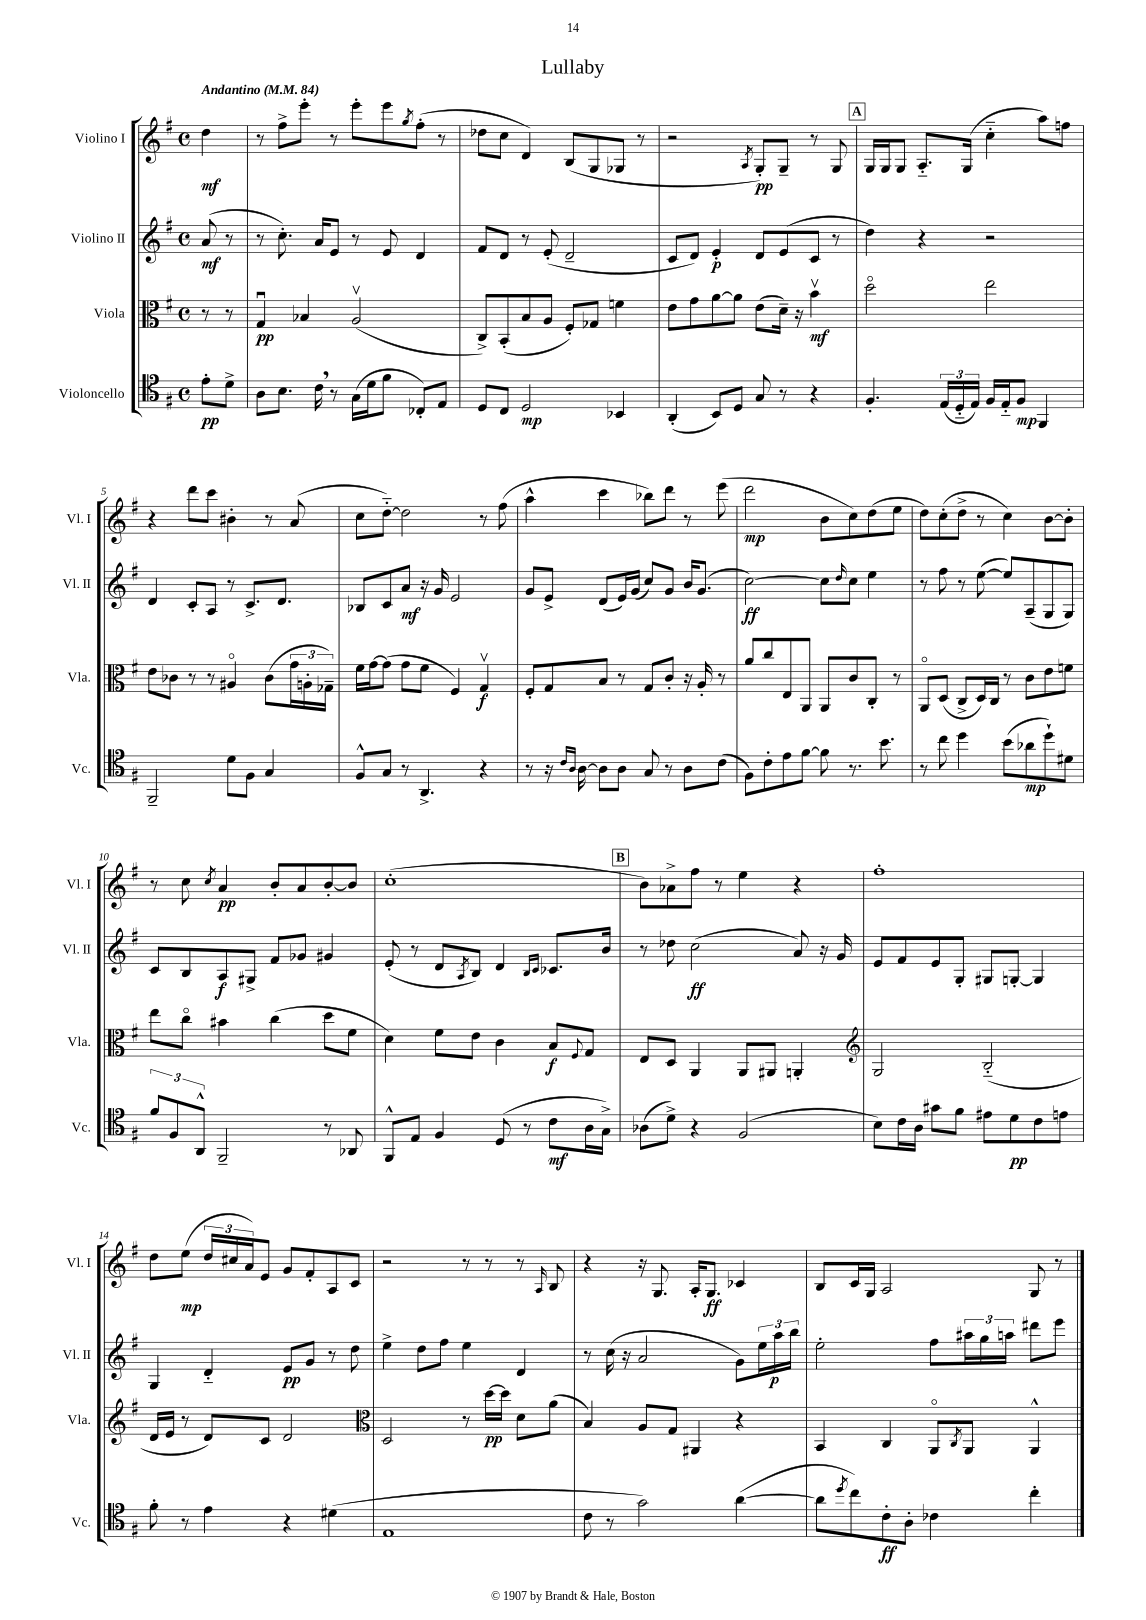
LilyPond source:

\header { title = "Lullaby" }
<<
\new StaffGroup <<
\new Staff = "s0" \with { instrumentName = "Violino I" shortInstrumentName = "Vl. I" } {
    \clef treble \key g \major \defaultTimeSignature \time 4/4 \partial 4 \tempo "Andantino" 4 = 84
    d''4\mf |
    r8 fis''8-> e'''8-. r8 e'''8-. e'''8 \acciaccatura { g''8 } fis''8-.( r8 |
    des''8 c''8 d'4) b8( g8 ges8 r8 |
    r2 \acciaccatura { a8 } g8-.\pp) g8-- r8 g8 |
    \mark \markup { \box "A" } g16 g16 g8 a8.-_ g16( c''4-_ a''8) f''8 |
    r4 d'''8 c'''8 bis'4-. r8 a'8( |
    c''8 d''8~-_) d''2 r8 fis''8( |
    a''4-^ c'''4 bes''8) d'''8 r8 e'''8( |
    d'''2\mp b'8 c''8) d''8( e''8 |
    d''8) c''8-.( d''8-> r8 c''4) b'8~ b'8-. |
    r8 c''8 \acciaccatura { c''8 } a'4\pp b'8-. a'8 b'8~-. b'8 |
    c''1-.( |
    \mark \markup { \box "B" } b'8) aes'8-> fis''8 r8 e''4 r4 |
    fis''1-. |
    d''8 e''8\mp( \tuplet 3/2 { d''16 cis''16 a'16) } e'8 g'8 fis'8-. a8 c'8 |
    r2 r8 r8 r8 \grace { a16 } b8 |
    r4 r16 g8. a16-. g8.\ff ces'4 |
    b8 c'16 g16 a2 g8 r8 \bar "|." |
}
\new Staff = "s1" \with { instrumentName = "Violino II" shortInstrumentName = "Vl. II" } {
    \clef treble \key g \major \defaultTimeSignature \time 4/4 \partial 4
    a'8\mf( r8 |
    r8 c''8.-.) a'16 e'8 r8 e'8 d'4 |
    fis'8 d'8 r8 e'8-.( d'2-- |
    c'8 d'8) e'4-.\p d'8 e'8( c'8 r8 |
    \mark \markup { \box "A" } d''4) r4 r2 |
    d'4 c'8-. a8 r8 c'8.-> d'8. |
    bes8 c'8 a'8\mf r16 g'16 e'2 |
    g'8 e'8-> d'8( e'16) g'16( c''8) g'8 b'16 g'8.( |
    c''2~\ff) c''8 \grace { d''16 } c''8 e''4 |
    r8 fis''8 r8 e''8~( e''8) a8--( g8 g8) |
    c'8 b8 a8\f gis8-> fis'8 ges'8 gis'4 |
    e'8-.( r8 d'8 \acciaccatura { a8 } b8) d'4 \grace { b16 c'16 } ces'8. b'16 |
    \mark \markup { \box "B" } r8 des''8 c''2\ff( a'8) r16 g'16 |
    e'8 fis'8 e'8 g8-. gis8 g8~-. g4 |
    g4 d'4-_ e'8\pp g'8 r8 d''8 |
    e''4-> d''8 fis''8 e''4 d'4 |
    r8 c''16( r16 a'2 g'8) \tuplet 3/2 { e''16 a''16\p b''16 } |
    e''2-. fis''8 \tuplet 3/2 { ais''16 g''16 a''16 } dis'''8 e'''8 \bar "|." |
}
\new Staff = "s2" \with { instrumentName = "Viola" shortInstrumentName = "Vla." } {
    \clef alto \key g \major \defaultTimeSignature \time 4/4 \partial 4
    r8 r8 |
    g4\downbow\pp bes4 a2\upbow( |
    c8->) b,8-.( b8 a8 fis8-.) ges8 f'4 |
    e'8 g'8 a'8~ a'8 e'8( d'16--) r16 b'4\upbow\mf |
    \mark \markup { \box "A" } d''2\flageolet e''2 |
    e'8 ces'8 r8 r8 ais4\flageolet ces'8( \tuplet 3/2 { g'16 a16-. ges16--) } |
    fis'16 g'16~ g'8( g'8 fis'8 fis4) g4\upbow\f |
    fis8-. g8 b8 r8 g8 c'8-. r16 a16-. r8 |
    a'8 c''8 e8 a,8 a,8 c'8 c8-. r8 |
    a,8\flageolet d8( c8-> d16) c16 r8 c'8 e'8 f'8 |
    e''8 c''8\flageolet bis'4 c''4( d''8 fis'8 |
    d'4) fis'8 e'8 c'4 b8\f \appoggiatura { fis8 } g8 |
    \mark \markup { \box "B" } e8 d8 a,4 a,8 ais,8 a,4-. |
    \clef treble g2 b2-_( |
    d'16 e'16 r8 d'8) c'8 d'2 |
    \clef alto d2 r8 d''16~\pp d''16 d'8 a'8( |
    b4) a8 g8 ais,4 r4 |
    b,4 c4 a,8\flageolet \acciaccatura { c8 } a,8 a,4-^ \bar "|." |
}
\new Staff = "s3" \with { instrumentName = "Violoncello" shortInstrumentName = "Vc." } {
    \clef tenor \key g \major \defaultTimeSignature \time 4/4 \partial 4
    e'8-.\pp d'8-> |
    a8 b8. c'16 \breathe r8 g16( d'16 fis'8 ces8-.) e8 |
    d8 c8 d2\mp bes,4 |
    a,4-.( b,8) d8 g8 r8 r4 |
    \mark \markup { \box "A" } fis4.-. \tuplet 3/2 { e16( d16-_ e16) } fis16 e16-_ fis8\mp fis,4 |
    fis,2-- d'8 fis8 g4 |
    fis8-^ g8 r8 a,4.-> r4 |
    r8 r16 \grace { c'16 a16 } a16~ a8 a8 g8 r8 a8 c'8( |
    fis8) c'8-. e'8 fis'8~ fis'8 r8. b'8. |
    r8 c''8 d''4 b'8( aes'8\mp d''8-!) dis'8 |
    \tuplet 3/2 { fis'8 fis8 a,8-^ } fis,2-- r8 aes,8 |
    fis,8-^ e8 fis4 d8( r8 c'8\mf a16 g16->) |
    \mark \markup { \box "B" } aes8( d'8->) r4 fis2( |
    b8) c'16 a16 gis'8 fis'8 eis'8 d'8\pp c'8 e'8 |
    fis'8-. r8 e'4 r4 dis'4( |
    e1 |
    c'8 r8 g'2) a'4~( |
    a'8 \acciaccatura { d''8 } c''8) c'8-.\ff a8-. ces'4 c''4-. \bar "|." |
}
>>
>>
